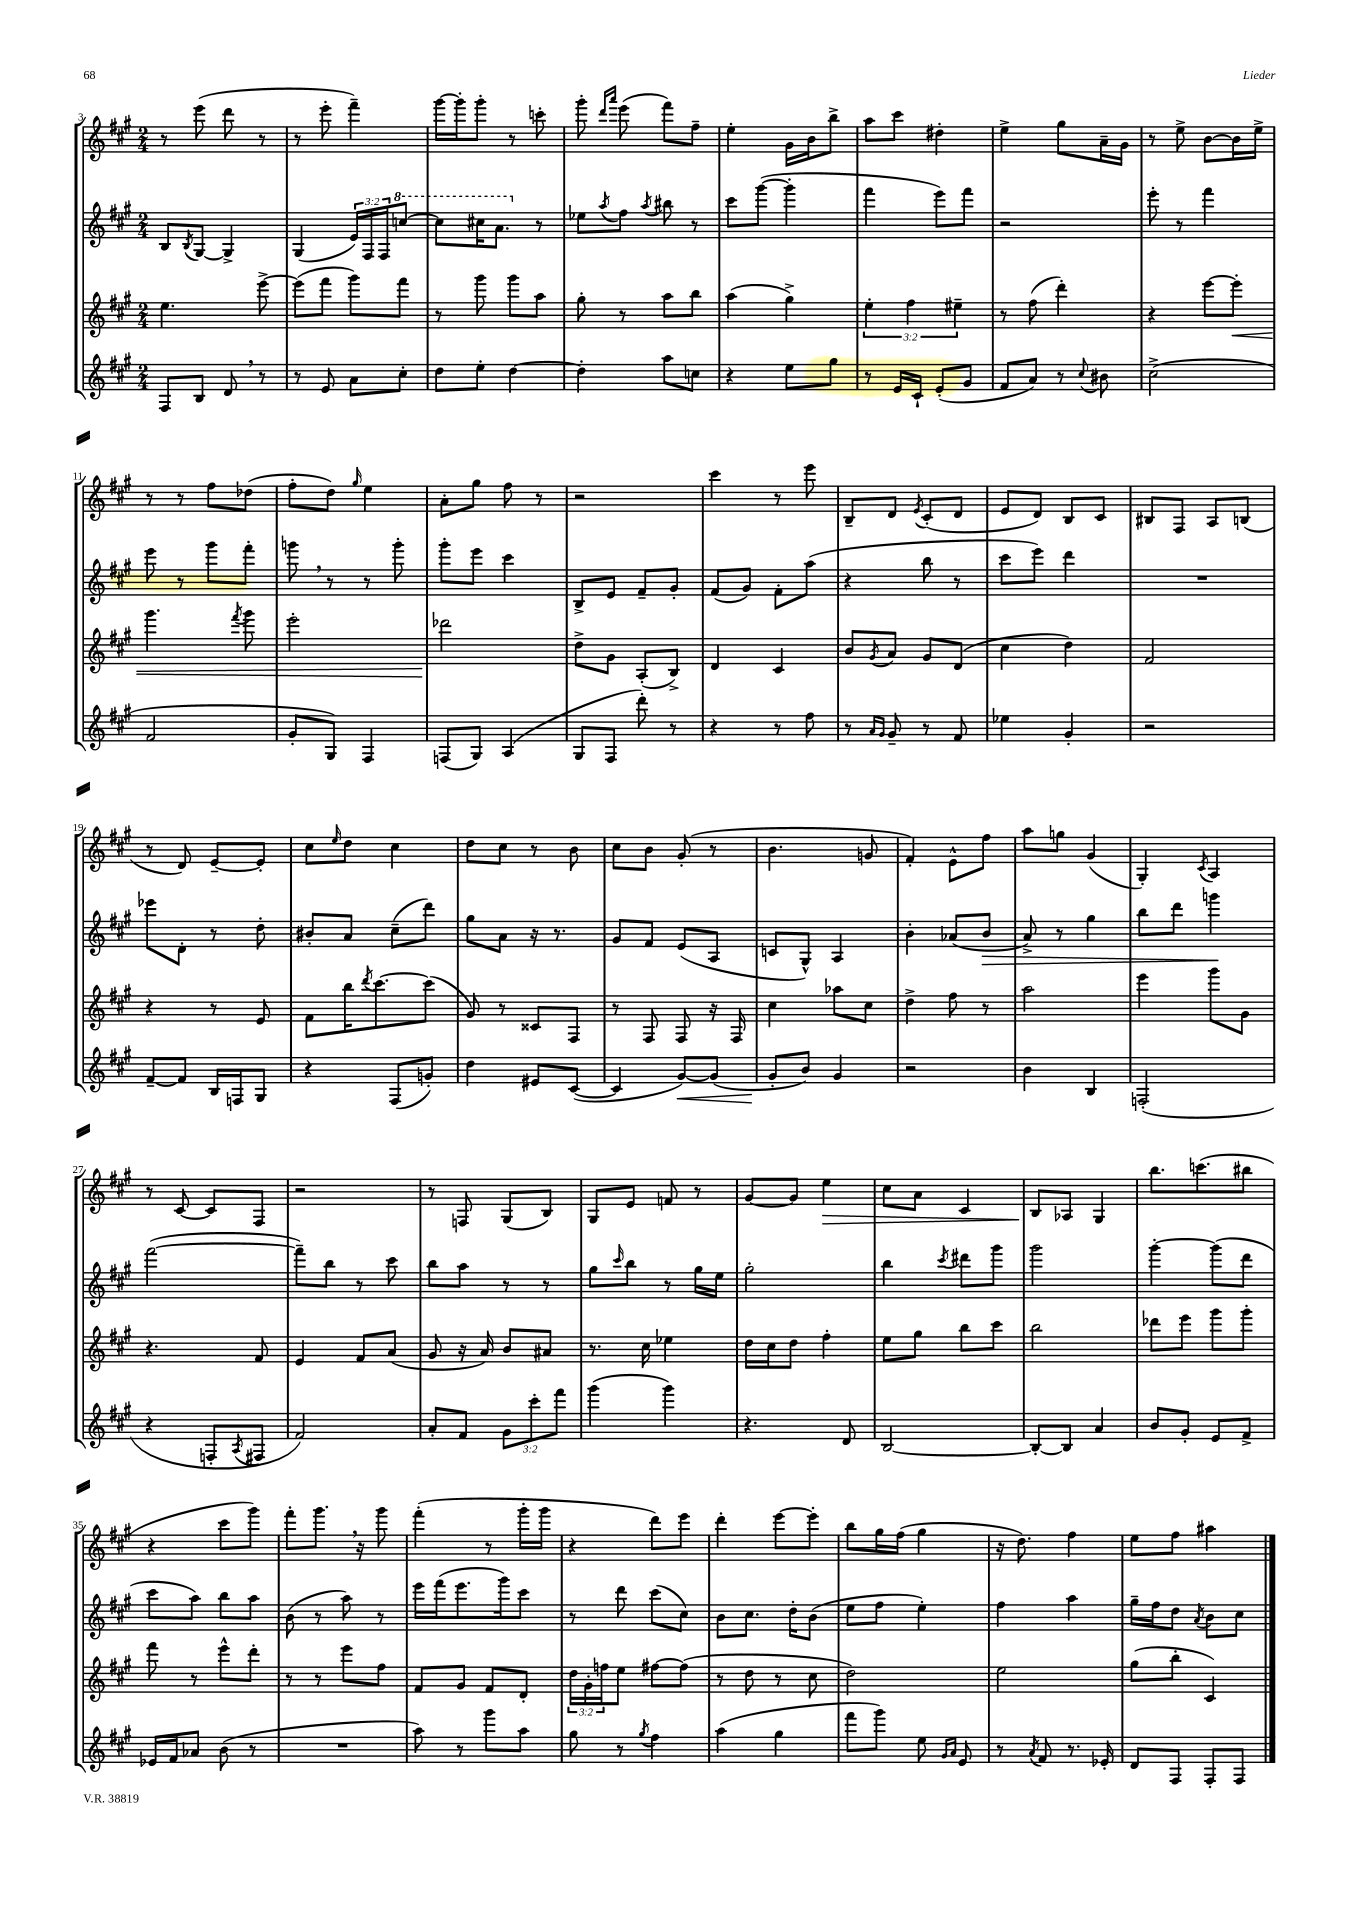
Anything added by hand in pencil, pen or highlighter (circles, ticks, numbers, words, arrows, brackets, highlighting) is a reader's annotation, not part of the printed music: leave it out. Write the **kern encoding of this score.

**kern	**kern	**kern	**kern
*staff4	*staff3	*staff2	*staff1
*clefG2	*clefG2	*clefG2	*clefG2
*k[f#c#g#]	*k[f#c#g#]	*k[f#c#g#]	*k[f#c#g#]
*M2/4	*M2/4	*M2/4	*M2/4
8F#/L	4.ee\	8B/L	8r
.	.	8qB/	.
8B/J	.	[8G#/J	(8eee\
8d/	.	4G#^/]	8ddd\
8r	[8eee^\	.	8r
=	=	=	=
8r	(8eee\]L	(4G#/	8r
8e/	8fff#\J	.	8eee'\
8a\L	8ggg#\L)	24e/LL)	4fff#~\)
.	.	24F#/	.
.	.	24F#/J	.
8cc#'\J	8fff#\J	[8ccc/J	.
=	=	=	=
8dd\L	8r	8ccc\]L	[16ggg#\LL
.	.	.	16ggg#'\]J
8ee'\J	8ggg#\	16ccc#\K	8ggg#'\J
.	.	8.aa\J	.
[4dd\	8ggg#\L	.	8r
.	8aa\J	8r	8ccc'\
=	=	=	=
4dd'\]	8gg#'\	8ee-\L	8ggg#'\
.	.	.	16qqddd/LL
.	.	8qaa/	16qqaaa/JJ
.	8r	8ff#\J	(8eee\
.	.	8qaa/	.
8aa\L	8aa\L	8bb#\	8fff#\L)
8cc\J	8bb\J	8r	8ff#~\J
=	=	=	=
4r	(4aa\	8ccc#\L	4ee'\
.	.	([8ggg#\J	.
8ee\L	4gg#^\)	4ggg#'\]	16g#\LL
.	.	.	16b\J
8gg#\J	.	.	8bb^\J
=	=	=	=
8r	6ee'\	4fff#\	8aa\L
16e/LL	.	.	8ccc#\J
.	6ff#\	.	.
16c#`/JJ	.	.	.
(8e'/L	.	8eee\L)	4dd#'\
.	6ee#~\	.	.
8g#/J	.	8fff#\J	.
=	=	=	=
8f#/L	8r	2r	4ee^\
8a/J)	(8ff#\	.	.
8r	4ddd'\)	.	8gg#\L
8qqcc#/	.	.	.
8b#\	.	.	16a~\L
.	.	.	16g#\JJ
=	=	=	=
(2cc#^\	4r	8eee'\	8r
.	.	8r	8ee^\
.	[8eee\L	4fff#\	[8b\L
.	8eee'\]J	.	16b\]L
.	.	.	16ee^\JJ
=	=	=	=
2f#/	4.ggg#\	8eee\	8r
.	.	8r	8r
.	.	8ggg#\L	8ff#\L
.	8qfff#/	.	.
.	8ggg#\	8fff#'\J	(8dd-\J
=	=	=	=
8g#'/L	2eee'\	8ggg\	8ff#'\L
8G#/J)	.	8r	8dd\J)
.	.	.	16qqgg#/
4F#/	.	8r	4ee\
.	.	8ggg'\	.
=	=	=	=
(8F/L	2ddd-\	8ggg#'\L	8a'\L
8G#/J)	.	8eee\J	8gg#\J
(4A/	.	4ccc#\	8ff#\
.	.	.	8r
=	=	=	=
8G#/L	8dd^\L	8B^/L	2r
8F#/J	8g#\J	8e/J	.
8ddd'\)	(8A'/L	8f#~/L	.
8r	8B^/J)	8g#'/J	.
=	=	=	=
4r	4d/	(8f#/L	4ccc#\
.	.	8g#/J)	.
8r	4c#/	8f#'\L	8r
8ff#\	.	(8aa\J	8eee\
=	=	=	=
8r	8b/L	4r	8B~/L
16qqa/LL	.	.	.
16qqg#/JJ	8qg#/	.	.
8g#~/	8a/J	.	8d/J
.	.	.	8qe/
8r	8g#/L	8bb\	(8c#'/L
8f#/	(8d/J	8r	8d/J
=	=	=	=
4ee-\	4cc#\	8ccc#\L	8e/L
.	.	8eee\J)	8d/J)
4g#'/	4dd\)	4ddd\	8B/L
.	.	.	8c#/J
=	=	=	=
2r	2f#/	2r	8B#/L
.	.	.	8F#/J
.	.	.	8A/L
.	.	.	(8B/J
=	=	=	=
[8f#~/L	4r	8eee-\L	8r
8f#/]J	.	8d'\J	8d/)
16B/LL	8r	8r	[8e~/L
16F/J	.	.	.
8G#/J	8e/	8dd'\	8e'/]J
=	=	=	=
4r	8f#\L	8b#'/L	8cc#\L
.	.	.	16qqee/
.	16bb\K	8a/J	8dd\J
.	8qddd/	.	.
.	[8.ccc#\	.	.
(8F#/L	.	(8cc#~\L	4cc#\
8g'/J)	(8ccc#\]J	8ddd\J)	.
=	=	=	=
4dd\	8g#/)	8gg#\L	8dd\L
.	8r	8a\J	8cc#\J
8e#/L	8c##/L	16r	8r
.	.	8.r	.
([8c#/J	8F#/J	.	8b\
=	=	=	=
4c#/]	8r	8g#/L	8cc#\L
.	8F#/	8f#/J	8b\J
[8g#/L)	8F#/	(8e/L	(8g#'/
(8g#/]J	16r	8A/J	8r
.	16F#/	.	.
=	=	=	=
8g#'/L	4cc#\	8c/L	4.b\
8b/J)	.	8G#^^/J)	.
4g#/	8aa-\L	4A/	.
.	8cc#\J	.	8g/
=	=	=	=
2r	4dd^\	4b'\	4f#'/)
.	8ff#\	(8a-/L	8e^^\L
.	8r	8b/J	8ff#\J
=	=	=	=
4b\	2aa\	8a^/)	8aa\L
.	.	8r	8gg\J
4B/	.	4gg#\	(4g#/
=	=	=	=
(2F'/	4eee\	8bb\L	4G#'/)
.	.	8ddd\J	.
.	.	.	8qc#/
.	8ggg#\L	4ggg\	4A/
.	8g#\J	.	.
=	=	=	=
4r	4.r	([2fff#\	8r
.	.	.	[8c#/
8F'/L	.	.	8c#/]L
8qA/	.	.	.
8F#/J	8f#/	.	8F#/J
=	=	=	=
2f#/)	4e/	8fff#~\]L)	2r
.	.	8bb\J	.
.	8f#/L	8r	.
.	(8a/J	8ccc#\	.
=	=	=	=
8a'/L	8g#/	8bb\L	8r
8f#/J	16r	8aa\J	8F/
.	16a/)	.	.
12g#\L	8b/L	8r	(8G#/L
12ccc#'\	.	.	.
.	8a#/J	8r	8B/J)
12fff#\J	.	.	.
=	=	=	=
(4ggg#\	8.r	8gg#\L	8G#/L
.	.	16qqccc#/	.
.	.	8bb\J	8e/J
.	16cc#\	.	.
4ggg#\)	4ee-\	8r	8f/
.	.	16gg#\LL	8r
.	.	16ee\JJ	.
=	=	=	=
4.r	16dd\LL	2gg#'\	[8g#/L
.	16cc#\J	.	.
.	8dd\J	.	8g#/]J
.	4ff#'\	.	4ee\
8d/	.	.	.
=	=	=	=
[2B/	8ee\L	4bb\	8cc#\L
.	8gg#\J	.	8a\J
.	.	8qccc#/	.
.	8bb\L	8ddd#\L	4c#/
.	8ccc#\J	8ggg#\J	.
=	=	=	=
8B'/_L	2bb\	2ggg#\	8B/L
8B/]J	.	.	8A-/J
4a/	.	.	4G#/
=	=	=	=
8b/L	8ddd-\L	[4ggg#'\	8.bb\L
8g#'/J	8eee\J	.	.
.	.	.	(8.ccc\
8e/L	8ggg#\L	(8ggg#\]L	.
8f#^/J	8ggg#'\J	8ddd\J	8bb#\J
=	=	=	=
16e-/LL	8fff#\	8ccc#\L	4r
16f#/J	.	.	.
8a-/J	8r	8aa\J)	.
(8b\	8eee^^\L	8bb\L	8ccc#\L
8r	8ddd'\J	8aa\J	8ggg#\J)
=	=	=	=
2r	8r	(8b\	8fff#'\L
.	8r	8r	8.ggg#\J
.	8eee\L	8aa\)	.
.	.	.	16r
.	8ff#\J	8r	8ggg#\
=	=	=	=
8aa\)	8f#/L	16eee\LL	(4fff#'\
.	.	(16fff#\J	.
8r	8g#/J	8.eee\	.
8ggg#\L	8f#/L	.	8r
.	.	16ggg#\k)	.
8aa\J	8d'/J	8ccc#\J	16ggg#'\LL
.	.	.	16ggg#\JJ
=	=	=	=
8gg#\	24dd\LL	8r	4r
.	24g#'\	.	.
.	24ff\J	.	.
8r	8ee\J	8ddd\	.
8qgg#/	.	.	.
4ff#\	[8ff#\L	(8ccc#\L	8ddd\L)
.	(8ff#\]J	8cc#\J)	8eee\J
=	=	=	=
(4aa\	8r	8b\L	4ddd'\
.	8dd\	8.cc#\J	.
4gg#\	8r	.	[8eee\L
.	.	16dd'\LK	.
.	8cc#\	(8b\J	8eee'\]J
=	=	=	=
8fff#\L	2dd\)	8ee\L	8bb\L
8ggg#\J)	.	8ff#\J	16gg#\L
.	.	.	(16ff#\JJ
8ee\	.	4ee'\)	4gg#\
16qqg#/LL	.	.	.
16qqa/JJ	.	.	.
8e/	.	.	.
=	=	=	=
8r	2ee\	4ff#\	16r
.	.	.	8.dd\)
8qa/	.	.	.
8f#/	.	.	.
8.r	.	4aa\	4ff#\
16e-'/	.	.	.
=	=	=	=
8d/L	(8gg#\L	16gg#~\LL	8ee\L
.	.	16ff#\J	.
8F#/J	8bb'\J	8dd\J	8ff#\J
.	.	8qa/	.
8F#'/L	4c#/)	8b\L	4aa#\
8F#/J	.	8cc#\J	.
==	==	==	==
*-	*-	*-	*-
